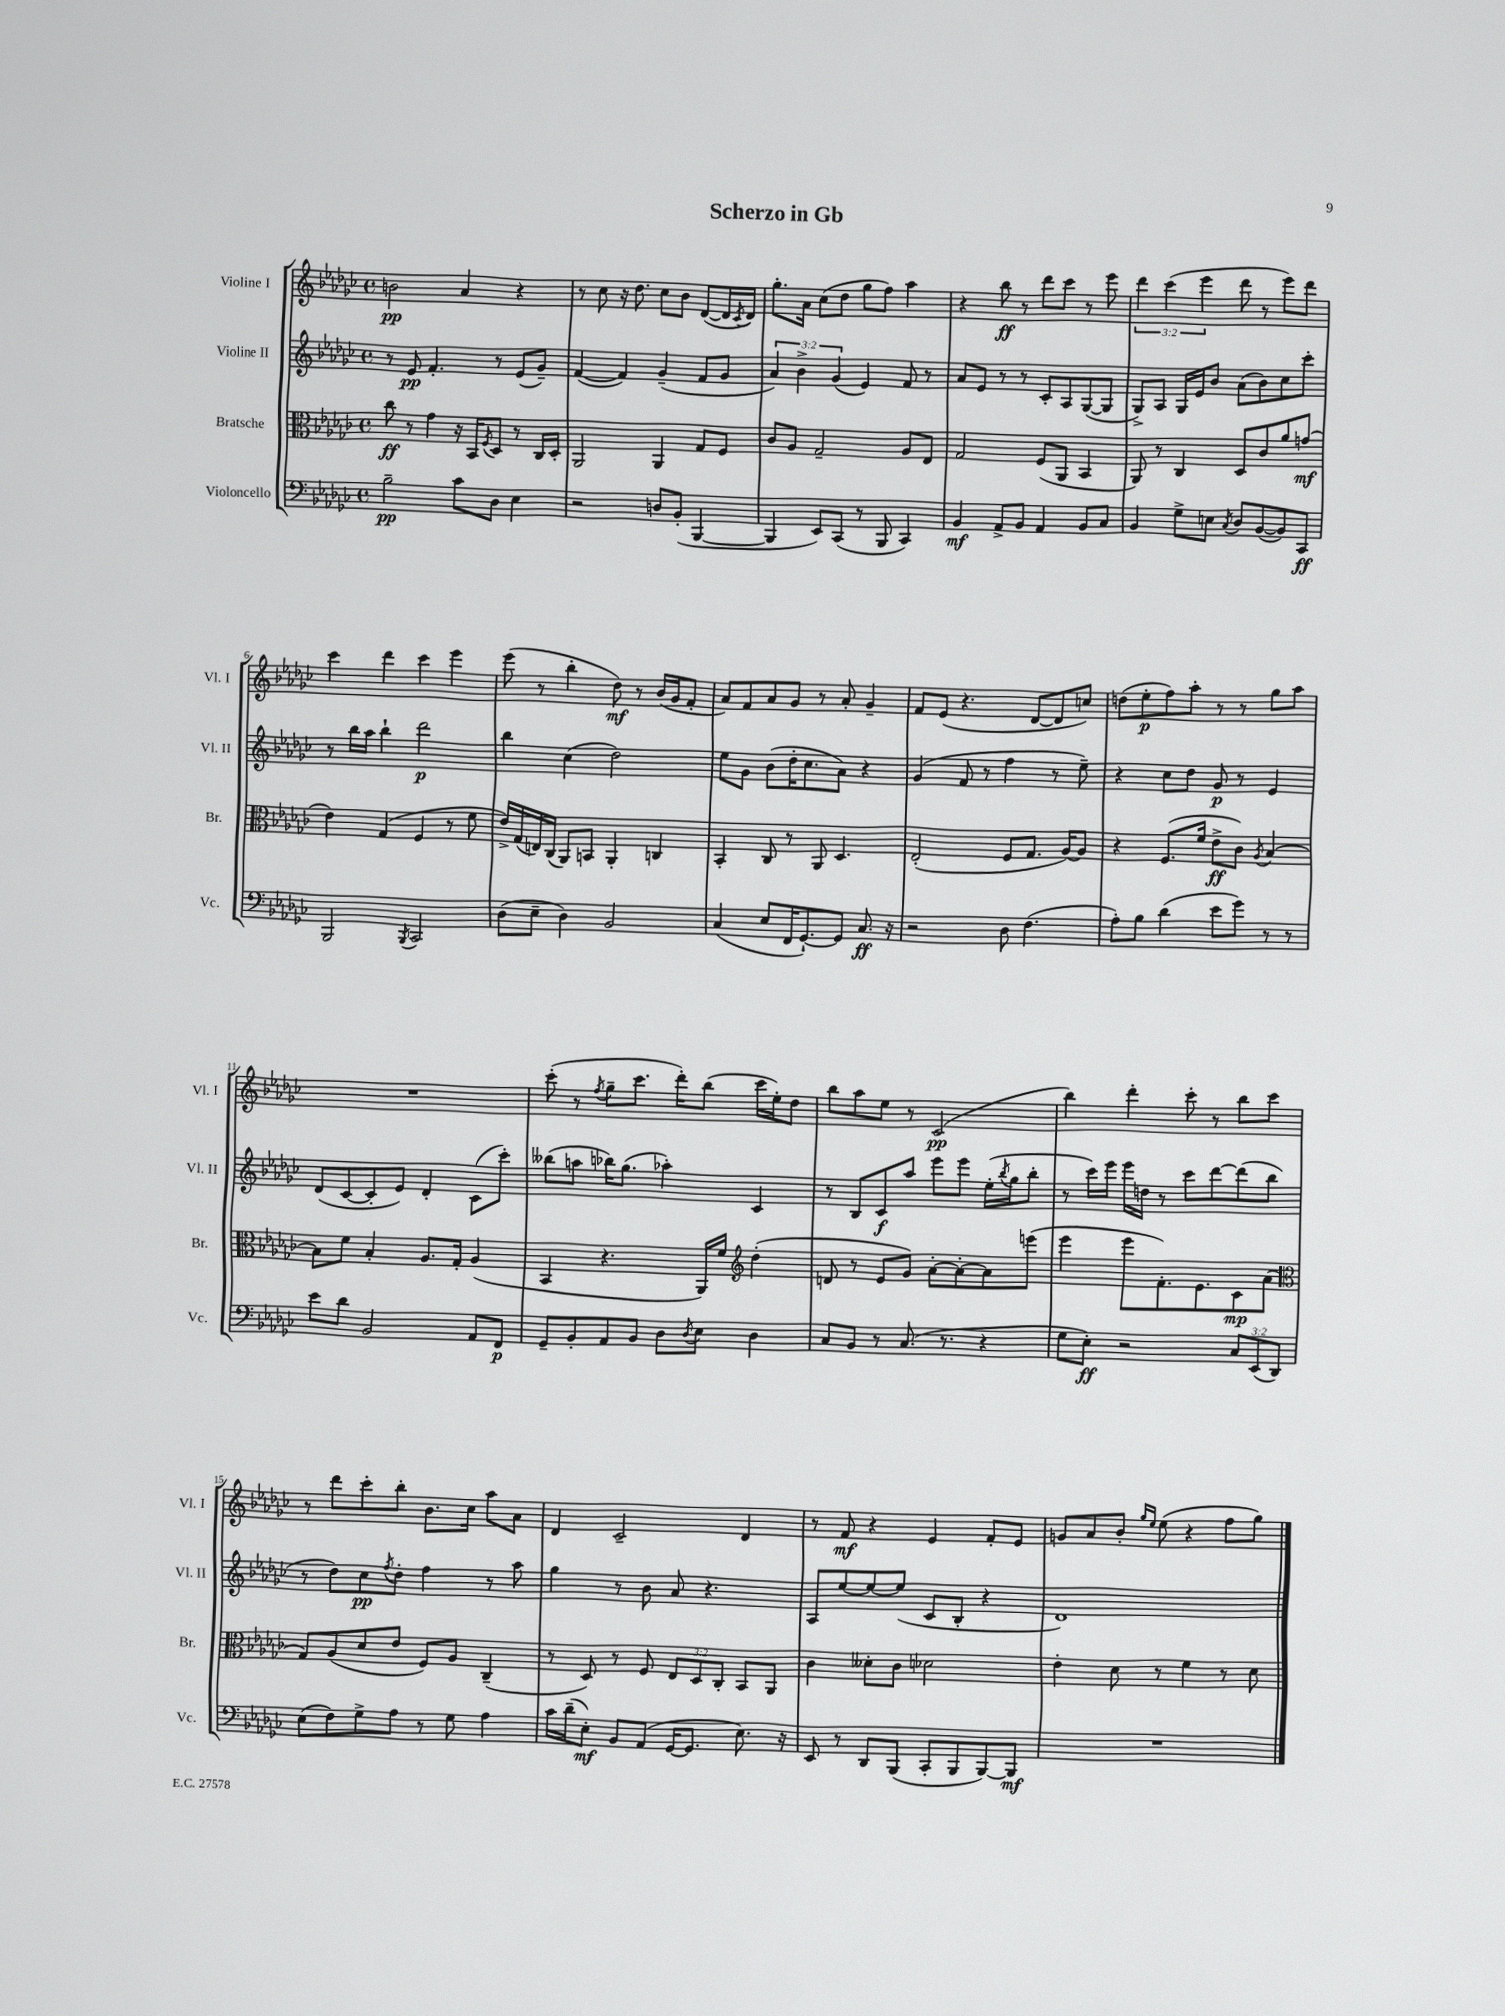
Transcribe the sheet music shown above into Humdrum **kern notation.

**kern	**kern	**kern	**kern
*staff4	*staff3	*staff2	*staff1
*clefF4	*clefC3	*clefG2	*clefG2
*k[b-e-a-d-g-c-]	*k[b-e-a-d-g-c-]	*k[b-e-a-d-g-c-]	*k[b-e-a-d-g-c-]
*M4/4	*M4/4	*M4/4	*M4/4
*met(c)	*met(c)	*met(c)	*met(c)
2B-~	8cc-	8r	2b
.	8r	8e-	.
.	4g-	4.f'	.
8c-	16r	.	4a-
.	16BB-	.	.
.	8qF	.	.
8D-	8D-	8r	.
4E-	8r	(8e-	4r
.	16C-	8g-~)	.
.	16D-'	.	.
=	=	=	=
2r	2AA-	([4f	8r
.	.	.	8cc-
.	.	4f])	16r
.	.	.	8.dd-
8D	4AA-	(4g-~	8cc-
(8BB-'	.	.	8b-
[4BBB-	8G-	8f	([8d-
.	8F	8g-	16d-]
.	.	.	8qc-
.	.	.	16d-)
=	=	=	=
4BBB-]	8c-	6a-)	8.gg-'
.	8A-	.	.
.	.	6b-^	.
.	.	.	16a-
8EE-)	2G-~	.	(8cc-
.	.	(6g-	.
(8CC-	.	.	8dd-
8r	.	4e-)	8gg-
8BBB-	.	.	8ff)
4CC-)	8A-	8f	4aa-
.	8E-	8r	.
=	=	=	=
4BB-	2G-	8a-	4r
.	.	8e-	.
8AA-^	.	8r	8bb-
8BB-	.	8r	8r
4AA-	(8F	8c-'	8ddd-
.	8AA-	8A-	8ccc-
8BB-	4BB-	([8G-	8r
8C-	.	8G-]	8eee-
=	=	=	=
4BB-	8AA-)	8G-^)	6ddd-
.	8r	8A-	.
.	.	.	(6ccc-
8G-^	4C-	16G-	.
.	.	16e-	.
.	.	.	6eee-
8E	.	8b-	.
8qC-	.	.	.
8D-	8D-	(8a-	8ddd-
([8BB-	8c-	8b-)	8r
8BB-])	8a-	8cc-	8eee-)
8CC-	(8g	8ccc-'	8ddd-
=	=	=	=
2BBB-	4e-)	8r	4ccc-
.	.	16bb-	.
.	.	16aa-	.
.	(4G-	4bb-`	4ddd-
8qBBB-	.	.	.
2CC-	4F	2ddd-	4ccc-
.	8r	.	4eee-
.	8f	.	.
=	=	=	=
(8D-	16e-^)	4bb-	(8eee-
.	(16G-	.	.
8E-~	16E)	.	8r
.	(16C-	.	.
4D-)	8AA-)	(4cc-	4bb-'
.	8BB	.	.
2BB-	4AA-'	2dd-)	8dd-)
.	.	.	8r
.	4C	.	(16b-
.	.	.	16g-
.	.	.	8f'
=	=	=	=
(4C-	4BB-'	8ee-	8a-)
.	.	8g-	8f
8E-	8C-	(8b-	8a-
16FF	8r	16dd-'	8g-
[8.GG-`)	.	8.cc-	.
.	8AA-	.	8r
8GG-]	4.D-	8a-)	8a-'
8.C-	.	4r	4g-~
16r	.	.	.
=	=	=	=
2r	(2E-'	(4g-	8f
.	.	.	(8e-
.	.	8f	4.r
.	.	8r	.
8D-	8F	4ff	.
(4.F	8.G-	.	[8d-
.	.	8r	8d-]
.	[16A-)	.	.
.	8A-]	8ee-~)	8cc)
=	=	=	=
8A-')	4r	4r	(8dd
8B-	.	.	8ee-'
(4d-	(8.F	8cc-	8ff)
.	.	8dd-	8aa-'
.	16f	.	.
8e-	8e-^	8g-	8r
8g-)	8c-)	8r	8r
.	8qA-	.	.
8r	[4B-	4e-	8gg-
8r	.	.	8aa-
=	=	=	=
8e-	8B-]	(8d-	1r
8d-	8f	[8c-	.
2BB-	4B-'	8c-']	.
.	.	8e-)	.
.	8.A-	4d-'	.
.	16G-'	.	.
8AA-	(4A-	(8c-	.
8FF	.	8ccc-')	.
=	=	=	=
8GG-~	4BB-	(8bb--	(8ccc-'
8BB-'	.	8aa	8r
.	.	.	8qff
8AA-	4.r	16bb-)	8gg-~
.	.	(8.gg-	.
8BB-	.	.	8.ccc-
8D-	.	4aa-')	.
.	.	.	16ddd-')
8qD-	.	.	.
8E-	16AA-)	.	(8bb-
.	16f	.	.
*	*clefG2	*	*
4D-	(4dd-'	4c-	16ccc-
.	.	.	16ee-')
.	.	.	8dd-
=	=	=	=
8C-	8d	8r	8bb-
8BB-	8r	8B-	8aa-
8r	8e-	8c-	8ee-
(8.C-	8g-)	8aa-	8r
.	[8a-'	8eee-	(2c-
8.r	.	.	.
.	8a-'_	8eee-	.
4r	8a-]	(16ee-'	.
.	.	8qbb-	.
.	.	16gg-	.
.	(8eee	8bb-'	.
=	=	=	=
8G-	4eee-	8r	4bb-)
8E-')	.	16ccc-)	.
.	.	16eee-	.
2r	8eee-	16eee-	4ddd-'
.	.	16dd	.
.	8.f')	8r	.
.	.	8ccc-	8ccc-'
.	8.e-	.	.
.	.	[8ddd-	8r
12C-	8c-	(8ddd-]	8bb-
(12EE-	.	.	.
.	(8a-	8bb-	8ccc-
12DD-)	.	.	.
=	=	=	=
*	*clefC3	*	*
(8E-	8G-)	8r	8r
8F)	(8A-	8dd-)	8ddd-
8G-^	8d-	8cc-	8ccc-'
.	.	8qff	.
8A-	8e-	8dd-'	8bb-'
8r	8F)	4ff	8.b-
8G-	8A-	.	.
.	.	.	16cc-
4A-	(4C-~	8r	8aa-
.	.	8aa-	8a-
=	=	=	=
16c-	8r	4gg-	4d-
(16d-~	.	.	.
8E-')	8D-)	.	.
8BB-	8r	8r	2c-~
(8AA-	8F	8b-	.
[16GG-	12E-	8a-	.
8.GG-]	.	.	.
.	12D-	.	.
.	.	4.r	.
.	12C-'	.	.
8.E-)	8BB-	.	4d-
.	8AA-	.	.
16r	.	.	.
=	=	=	=
8EE-	4c-	8A-	8r
8r	.	[8ee-	8f
8DD-	8d--'	8ee-_	4r
(8BBB-	8c-	(8ee-]	.
8CC-'	2d-	8c-	4e-
8BBB-	.	8B-'	.
[8BBB-)	.	4r	8f'
8BBB-]	.	.	8e-
=	=	=	=
1r	4e-'	1d-)	8g
.	.	.	8a-
.	8d-	.	8b-'
.	.	.	16qqgg-
.	.	.	16qqee-
.	8r	.	(8ee-
.	4f	.	4r
.	8r	.	8ff
.	8d-	.	8gg-)
==	==	==	==
*-	*-	*-	*-
